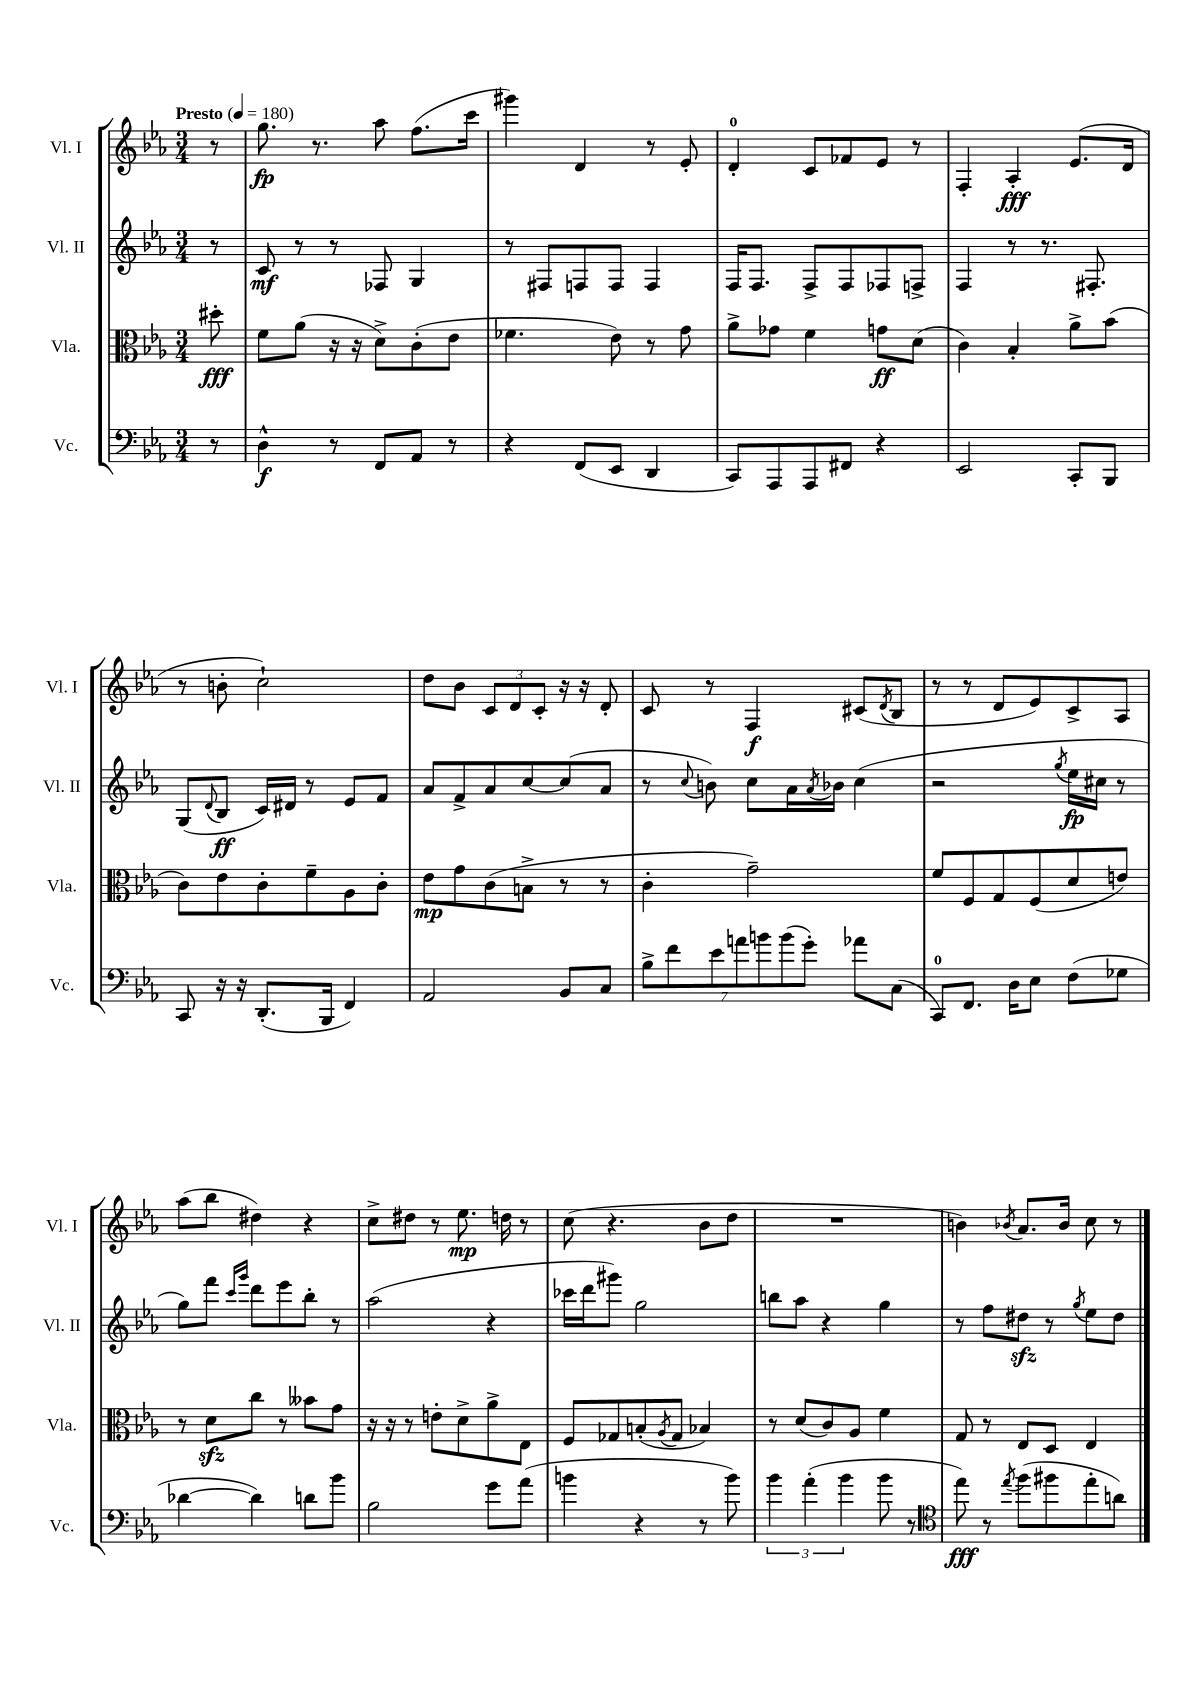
<<
\new StaffGroup <<
\new Staff = "s0" \with { instrumentName = "Vl. I" shortInstrumentName = "Vl. I" } {
    \clef treble \key ees \major \numericTimeSignature \time 3/4 \partial 8 \tempo "Presto" 4 = 180
    r8 |
    g''8.\fp r8. aes''8 f''8.( c'''16 |
    gis'''4) d'4 r8 ees'8-. |
    d'4-0-. c'8 fes'8 ees'8 r8 |
    f4-. aes4-.\fff ees'8.( d'16 |
    r8 b'8-. c''2-!) |
    d''8 bes'8 \tuplet 3/2 { c'8 d'8 c'8-. } r16 r16 d'8-. |
    c'8 r8 f4\f cis'8( \acciaccatura { d'8 } bes8 |
    r8 r8 d'8 ees'8) c'8-> aes8 |
    aes''8( bes''8 dis''4) r4 |
    c''8-> dis''8 r8 ees''8.\mp d''16 r8 |
    c''8( r4. bes'8 d''8 |
    R2. |
    b'4) \acciaccatura { bes'8 } aes'8. bes'16 c''8 r8 \bar "|." |
}
\new Staff = "s1" \with { instrumentName = "Vl. II" shortInstrumentName = "Vl. II" } {
    \clef treble \key ees \major \numericTimeSignature \time 3/4 \partial 8
    r8 |
    c'8\mf r8 r8 fes8 g4 |
    r8 fis8 f8 f8 f4 |
    f16 f8. f8-> f8 fes8 f8-> |
    f4 r8 r8. fis8.-. |
    g8( \appoggiatura { d'8 } bes8\ff c'16) dis'16 r8 ees'8 f'8 |
    aes'8 f'8-> aes'8 c''8~ c''8( aes'8 |
    r8 \appoggiatura { c''8 } b'8) c''8 aes'16 \acciaccatura { aes'8 } bes'16 c''4( |
    r2 \acciaccatura { g''8 } ees''16\fp cis''16 r8 |
    g''8) f'''8 \grace { c'''16 g'''16 } d'''8 ees'''8 bes''8-. r8 |
    aes''2( r4 |
    ces'''16 d'''16 gis'''8) g''2 |
    b''8 aes''8 r4 g''4 |
    r8 f''8 dis''8\sfz r8 \acciaccatura { g''8 } ees''8 dis''8 \bar "|." |
}
\new Staff = "s2" \with { instrumentName = "Vla." shortInstrumentName = "Vla." } {
    \clef alto \key ees \major \numericTimeSignature \time 3/4 \partial 8
    dis''8-.\fff |
    f'8 aes'8( r16 r16 d'8->) c'8-.( ees'8 |
    fes'4. ees'8) r8 g'8 |
    aes'8-> ges'8 f'4 g'8\ff d'8( |
    c'4) bes4-. aes'8-> bes'8( |
    c'8) ees'8 c'8-. f'8-- aes8 c'8-. |
    ees'8\mp g'8 c'8( b8-> r8 r8 |
    c'4-. g'2--) |
    f'8 f8 g8 f8( d'8 e'8) |
    r8 d'8\sfz c''8 r8 beses'8 g'8 |
    r16 r16 r8 e'8-. d'8-> aes'8-> ees8 |
    f8 ges8 b8-.( \acciaccatura { aes8 } ges8 bes4) |
    r8 d'8( c'8) aes8 f'4 |
    g8 r8 ees8 d8 ees4 \bar "|." |
}
\new Staff = "s3" \with { instrumentName = "Vc." shortInstrumentName = "Vc." } {
    \clef bass \key ees \major \numericTimeSignature \time 3/4 \partial 8
    r8 |
    d4-^\f r8 f,8 aes,8 r8 |
    r4 f,8( ees,8 d,4 |
    c,8) aes,,8 aes,,8 fis,8 r4 |
    ees,2 c,8-. bes,,8 |
    c,8 r16 r16 d,8.-.( bes,,16 f,4) |
    aes,2 bes,8 c8 |
    \tuplet 7/4 { bes8-> f'8 ees'8 a'8 b'8 b'8( g'8-.) } aes'8 c8( |
    c,8-0) f,8. d16 ees8 f8( ges8 |
    des'4~ des'4) d'8 bes'8 |
    bes2 g'8 aes'8( |
    b'4 r4 r8 b'8) |
    \tuplet 3/2 { bes'4 aes'4-.( bes'4 } bes'8 r8 |
    \clef tenor ees''8\fff) r8 \acciaccatura { ees''8 } f''8( fis''8 ees''8-. a'8) \bar "|." |
}
>>
>>
\layout { \context { \Score \remove "Bar_number_engraver" } }
